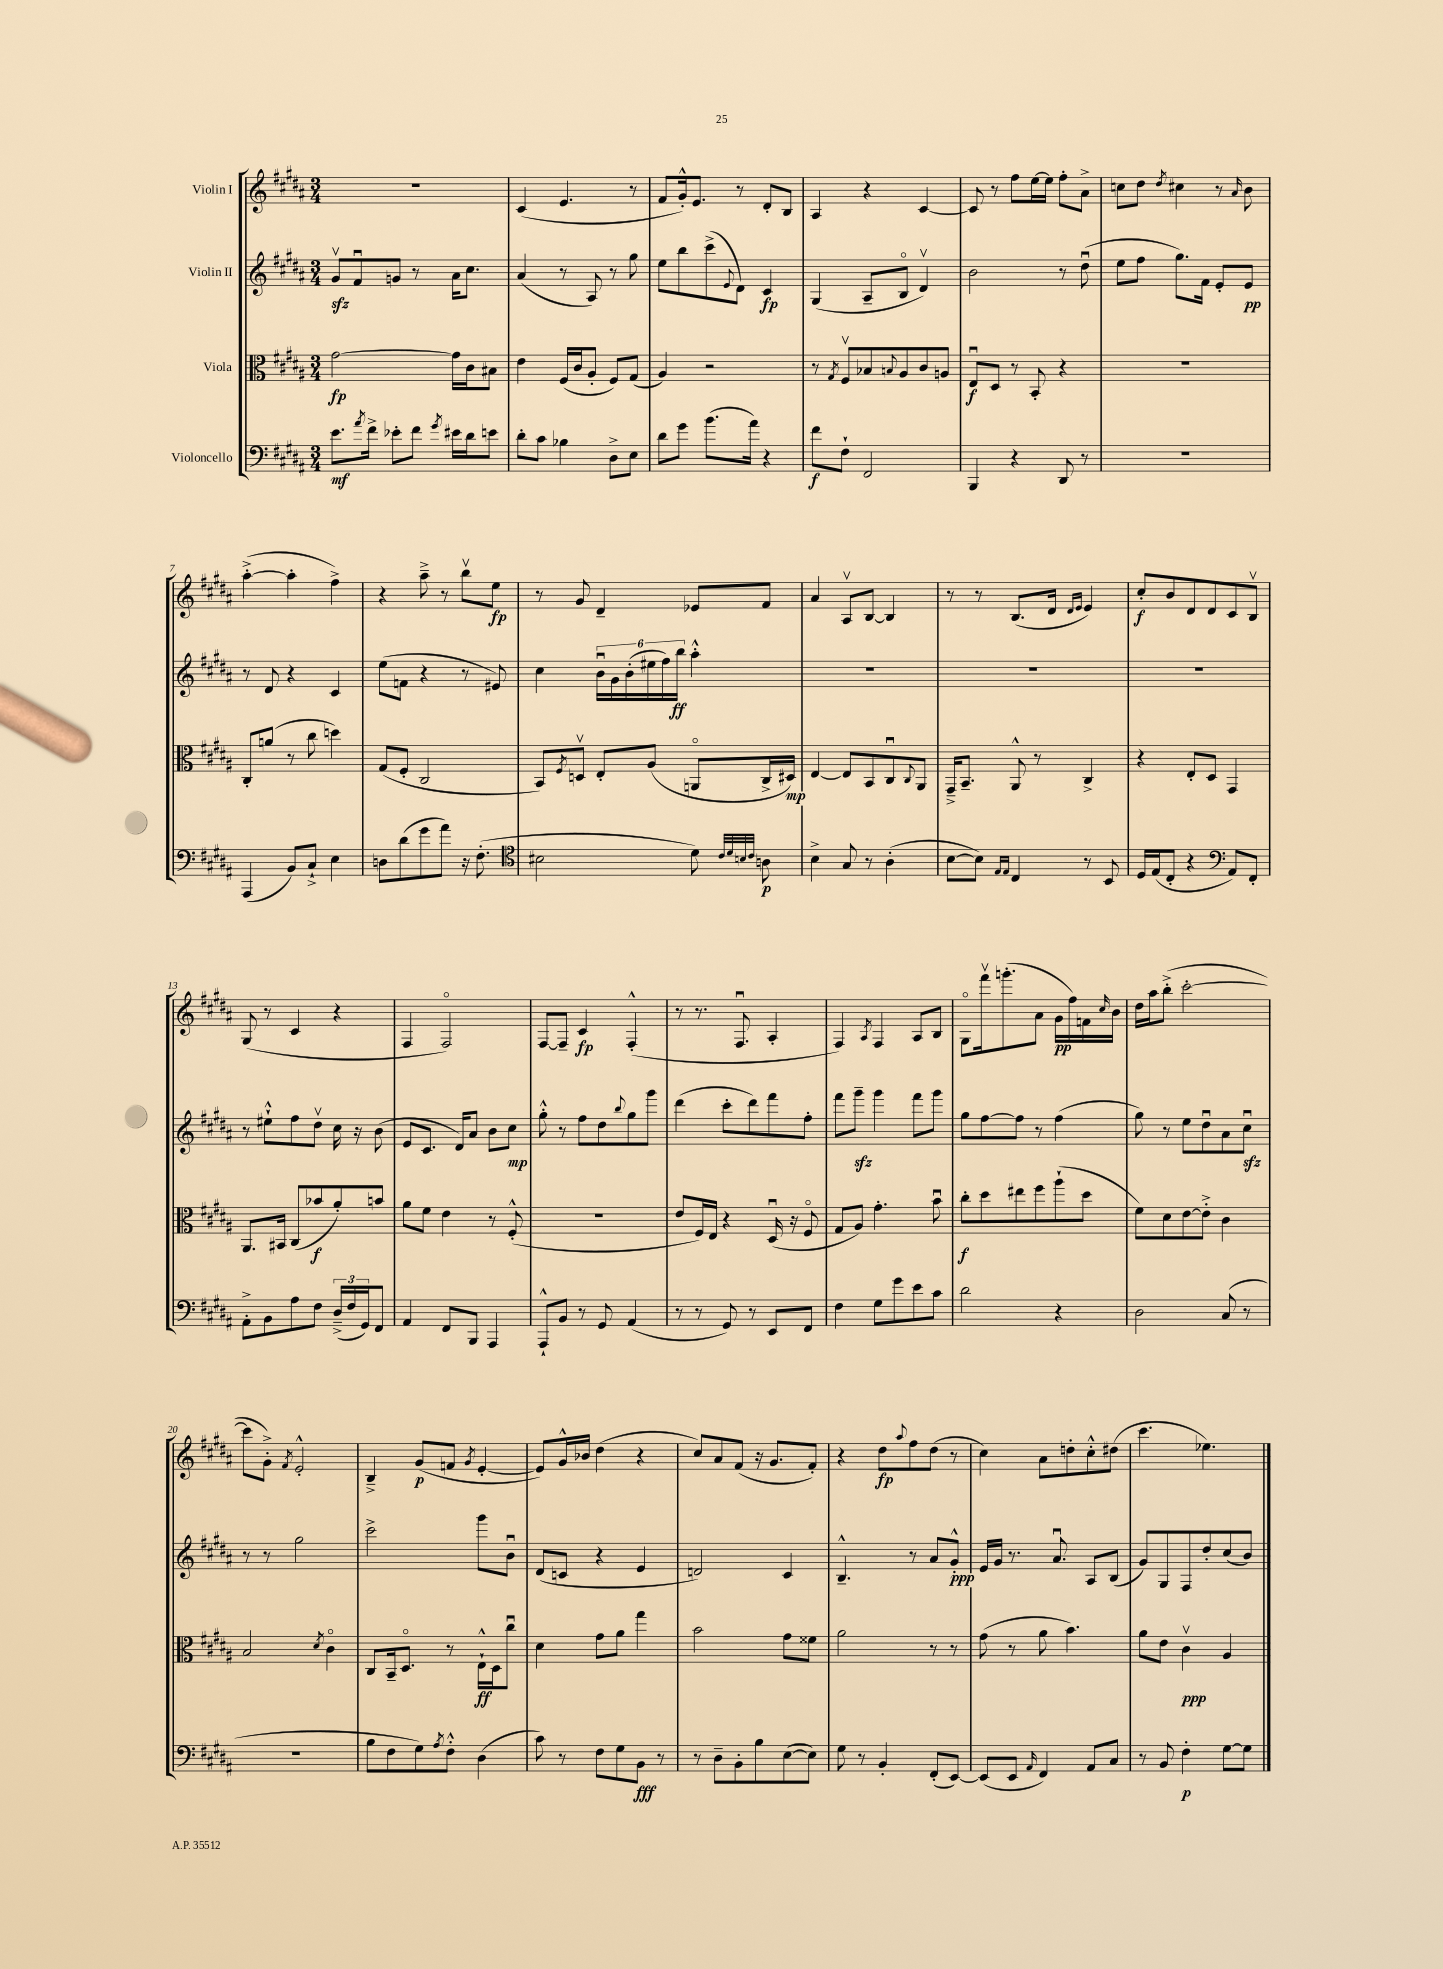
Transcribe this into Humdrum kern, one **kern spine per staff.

**kern	**dynam	**kern	**dynam	**kern	**dynam	**kern	**dynam
*part4	*part4	*part3	*part3	*part2	*part2	*part1	*part1
*staff4	*staff4	*staff3	*staff3	*staff2	*staff2	*staff1	*staff1
*I"Violoncello	*	*I"Viola	*	*I"Violin II	*	*I"Violin I	*
*clefF4	*	*clefC3	*	*clefG2	*	*clefG2	*
*k[f#c#g#d#a#]	*	*k[f#c#g#d#a#]	*	*k[f#c#g#d#a#]	*	*k[f#c#g#d#a#]	*
*M3/4	*	*M3/4	*	*M3/4	*	*M3/4	*
=1	=1	=1	=1	=1	=1	=1	=1
8.e\L	mf	[2g#\	fp	8g#zzv/L	.	2.r	.
.	.	.	.	8f#u/	.	.	.
8qa#/	.	.	.	.	.	.	.
16f#^\Jk	.	.	.	.	.	.	.
8e-X'\L	.	.	.	8gn/J	.	.	.
8f#\J	.	.	.	8r	.	.	.
8qg#/	.	.	.	.	.	.	.
16e#X\LL	.	16g#\LL]	.	16a#\KL	.	.	.
16d#\J	.	16c#\J	.	8.cc#\J	.	.	.
8en\J	.	8B#X\J	.	.	.	.	.
=2	=2	=2	=2	=2	=2	=2	=2
8d#'\L	.	4e\	.	(4a#/	.	(4c#/	.
8c#\J	.	.	.	.	.	.	.
4B-X\	.	(16F#/LL	.	8r	.	4.e/	.
.	.	16c#/J	.	.	.	.	.
.	.	8A#'/J	.	8A#/)	.	.	.
8D#^\L	.	8F#/L)	.	8r	.	.	.
8E\J	.	(8G#/J	.	8gg#\	.	8r	.
=3	=3	=3	=3	=3	=3	=3	=3
8d#\L	.	4A#/)	.	8ee\L	.	8f#/L	.
8g#\J	.	.	.	8bb\	.	16g#'^^/k)	.
.	.	.	.	.	.	8.e/J	.
(8.b\L	.	2r	.	(8ccc#^\	.	.	.
.	.	.	.	8qqe/	.	.	.
.	.	.	.	8d#\J)	.	8r	.
16a#\Jk)	.	.	.	.	.	.	.
4r	.	.	.	4c#/	fp	8d#'/L	.
.	.	.	.	.	.	8B/J	.
=4	=4	=4	=4	=4	=4	=4	=4
8f#\L	f	8r	.	(4G#/	.	4A#/	.
.	.	8qG#/	.	.	.	.	.
8F#`\J	.	8F#v/L	.	.	.	.	.
2FF#/	.	8B-X/	.	8A#~/L	.	4r	.
.	.	8qqBn/	.	.	.	.	.
.	.	8A#/	.	8B/J	.	.	.
.	.	8c#/	.	4d#v/)	.	[4c#/	.
.	.	8An/J	.	.	.	.	.
=5	=5	=5	=5	=5	=5	=5	=5
4BBB/	.	8Eu/L	f	2b\	.	8c#/]	.
.	.	8D#/J	.	.	.	8r	.
4r	.	8r	.	.	.	8ff#\L	.
.	.	8BB'/	.	.	.	[16ee\L	.
.	.	.	.	.	.	16ee\JJ]	.
8DD#/	.	4r	.	8r	.	8ff#'\L	.
8r	.	.	.	(8dd#u\	.	8a#^\J	.
=6	=6	=6	=6	=6	=6	=6	=6
2.r	.	2.r	.	8ee\L	.	8ccn\L	.
.	.	.	.	8ff#\J	.	8dd#\J	.
.	.	.	.	.	.	8qdd#/	.
.	.	.	.	8.gg#\L)	.	4cc#X\	.
.	.	.	.	16f#\Jk	.	.	.
.	.	.	.	8e'/L	.	8r	.
.	.	.	.	.	.	16qqa#/	.
.	.	.	.	8e/J	pp	8b\	.
!!LO:LB:g=z
=7	=7	=7	=7	=7	=7	=7	=7
(4AAA#/	.	8C#'/L	.	8r	.	([4aa#'^\	.
.	.	(8an/J	.	8d#/	.	.	.
8BB/L)	.	8r	.	4r	.	4aa#'\]	.
8C#`^/J	.	8cc#\	.	.	.	.	.
4E\	.	4ddn\)	.	4c#/	.	4ff#^\)	.
=8	=8	=8	=8	=8	=8	=8	=8
8Dn\L	.	(8G#/L	.	(8ee\L	.	4r	.
(8d#\	.	8F#'/J	.	8fn\J	.	.	.
8g#\	.	2C#/	.	4r	.	8aa#~^\	.
8a#\J)	.	.	.	.	.	8r	.
16r	.	.	.	8r	.	8bbv\L	.
(8.F#'\	.	.	.	.	.	.	.
.	.	.	.	8e#X/)	.	8ee\J	fp
=9	=9	=9	=9	=9	=9	=9	=9
*clefC4	*	*	*	*	*	*	*
2B#X\	.	8BB/L)	.	4cc#\	.	8r	.
.	.	8qF#/	.	.	.	.	.
.	.	8Dnv/J	.	.	.	8g#/	.
.	.	8E'/L	.	24bu\LL	.	4d#~/	.
.	.	.	.	24g#\	.	.	.
.	.	.	.	(24b'\	.	.	.
.	.	(8A#/J	.	24ee#X\	.	.	.
.	.	.	.	24ff#\)	.	.	.
.	.	.	.	24bb\JJ	ff	.	.
8d#\)	.	8AAn/L	.	4aa#'^^\	.	8e-X/L	.
32qqc#/LLL	.	.	.	.	.	.	.
32qqd#/	.	.	.	.	.	.	.
32qqBn/	.	.	.	.	.	.	.
32qqc#/JJJ	.	.	.	.	.	.	.
8An\	p	16C#^/L	.	.	.	8f#/J	.
.	.	16D#X/JJ)	mp	.	.	.	.
=10	=10	=10	=10	=10	=10	=10	=10
4B^\	.	[4E/	.	2.r	.	4a#/	.
8G#/	.	8E/L]	.	.	.	8A#v/L	.
8r	.	8BB/	.	.	.	[8B/J	.
(4A#'\	.	8C#u/	.	.	.	4B/]	.
.	.	8qqC#/	.	.	.	.	.
.	.	8AA#/J	.	.	.	.	.
=11	=11	=11	=11	=11	=11	=11	=11
[8B\L	.	16GG#~^/KL	.	2.r	.	8r	.
.	.	8.BB~/J	.	.	.	.	.
8B\J])	.	.	.	.	.	8r	.
16qqE/LL	.	.	.	.	.	.	.
16qqE/JJ	.	.	.	.	.	.	.
4C#/	.	8AA#^^/	.	.	.	(8.B/L	.
.	.	8r	.	.	.	.	.
.	.	.	.	.	.	16d#/Jk	.
.	.	.	.	.	.	16qqd#/LL	.
.	.	.	.	.	.	16qqe/JJ	.
8r	.	4C#^/	.	.	.	4e/)	.
8BB/	.	.	.	.	.	.	.
=12	=12	=12	=12	=12	=12	=12	=12
16D#/LL	.	4r	.	2.r	.	8cc#'/L	f
(16E/J	.	.	.	.	.	.	.
8C#'/J	.	.	.	.	.	8b/	.
4r	.	8E'/L	.	.	.	8d#/	.
.	.	8D#/J	.	.	.	8d#/	.
*clefF4	*	*	*	*	*	*	*
8AA#/L)	.	4GG#/	.	.	.	8c#/	.
8FF#'/J	.	.	.	.	.	8Bv/J	.
!!LO:LB:g=z
=13	=13	=13	=13	=13	=13	=13	=13
8AA#'^\L	.	8.AA#/L	.	8r	.	(8G#/	.
8BB\	.	.	.	8ee#X`^^\L	.	8r	.
.	.	16BB#X/Jk	.	.	.	.	.
8A#\	.	(8C#/L	.	8ff#\	.	4c#/	.
8F#\J	.	8b-X/	f	8dd#v\J	.	.	.
(24D#~^/LL	.	8a#'/)	.	16cc#\	.	4r	.
24F#/	.	.	.	.	.	.	.
.	.	.	.	16r	.	.	.
24GG#/J)	.	.	.	.	.	.	.
8FF#/J	.	8bn/J	.	(8b\	.	.	.
=14	=14	=14	=14	=14	=14	=14	=14
4AA#/	.	8a#\L	.	8e/L	.	4F#/	.
.	.	8f#\J	.	8.c#/J	.	.	.
8FF#/L	.	4e\	.	.	.	2F#/)	.
.	.	.	.	16d#/KL)	.	.	.
8BBB/J	.	.	.	8a#/J	.	.	.
4AAA#/	.	8r	.	8b\L	.	.	.
.	.	(8F#'^^/	.	8cc#\J	mp	.	.
=15	=15	=15	=15	=15	=15	=15	=15
8AAA#`^^/L	.	2.r	.	8gg#'^^\	.	[8F#/L	.
8BB/J	.	.	.	8r	.	8F#~/J]	.
8r	.	.	.	8ff#\L	.	4c#/	fp
8GG#/	.	.	.	8dd#\	.	.	.
.	.	.	.	8qqbb/	.	.	.
(4AA#/	.	.	.	8gg#\	.	(4F#'^^/	.
.	.	.	.	8ggg#\J	.	.	.
=16	=16	=16	=16	=16	=16	=16	=16
8r	.	8e/L	.	(4ddd#\	.	8r	.
8r	.	16F#/L)	.	.	.	8.r	.
.	.	16E/JJ	.	.	.	.	.
8GG#/)	.	4r	.	8ccc#'\L	.	.	.
.	.	.	.	.	.	8.F#u/	.
8r	.	.	.	8ddd#\)	.	.	.
8EE/L	.	(16D#u/	.	8fff#\	.	4A#'/	.
.	.	16r	.	.	.	.	.
8FF#/J	.	8F#/	.	8ff#'\J	.	.	.
=17	=17	=17	=17	=17	=17	=17	=17
4F#\	.	8G#/L	.	8fff#\L	.	4F#/)	.
.	.	8A#/J)	.	8ggg#zz~\J	.	.	.
.	.	.	.	.	.	8qA#/	.
8G#\L	.	4.g#'\	.	4ggg#\	.	4F#/	.
8g#\	.	.	.	.	.	.	.
8e\	.	.	.	8fff#\L	.	8A#/L	.
8c#\J	.	8bu\	.	8ggg#\J	.	8B/J	.
=18	=18	=18	=18	=18	=18	=18	=18
2d#\	.	8cc#'\L	f	8gg#\L	.	8G#\L	.
.	.	8dd#\	.	[8ff#\	.	16fff#v\k	.
.	.	.	.	.	.	(8.gggn'\	.
.	.	8ee#X\	.	8ff#\J]	.	.	.
.	.	8ff#\	.	8r	.	8a#\J	.
4r	.	(8aa#`\	.	(4ff#\	.	16g#\LL	pp
.	.	.	.	.	.	16ff#\)	.
.	.	8dd#\J	.	.	.	16fn\	.
.	.	.	.	.	.	16qqcc#/	.
.	.	.	.	.	.	16b\JJ	.
=19	=19	=19	=19	=19	=19	=19	=19
2D#\	.	8f#\L)	.	8gg#\)	.	16dd#\LL	.
.	.	.	.	.	.	16aa#\J	.
.	.	8d#\	.	8r	.	(8bb'^\J	.
.	.	[8e\	.	8ee\L	.	[2ccc#'\	.
.	.	8e'^\J]	.	8dd#u\	.	.	.
(8C#/	.	4c#\	.	8a#\	.	.	.
8r	.	.	.	8cc#zzu\J	.	.	.
!!LO:LB:g=z
=20	=20	=20	=20	=20	=20	=20	=20
2.r	.	2B/	.	8r	.	8ccc#\L]	.
.	.	.	.	8r	.	8g#'^\J)	.
.	.	.	.	.	.	8qf#/	.
.	.	.	.	2gg#\	.	2e'^^/	.
.	.	8qd#/	.	.	.	.	.
.	.	4c#\	.	.	.	.	.
=21	=21	=21	=21	=21	=21	=21	=21
8B\L	.	8C#/L	.	2ccc#^\	.	4B~^/	.
8F#\	.	16BB~/k	.	.	.	.	.
.	.	8.D#/J	.	.	.	.	.
8G#\)	.	.	.	.	.	(8g#/L	p
8qA#/	.	.	.	.	.	.	.
8F#'^^\J	.	8r	.	.	.	8fn/J	.
.	.	.	.	.	.	8qg#/	.
(4D#\	.	16E`^^\LL	ff	8ggg#\L	.	[4e'/	.
.	.	16D#\J	.	.	.	.	.
.	.	8cc#u\J	.	8bu\J	.	.	.
=22	=22	=22	=22	=22	=22	=22	=22
8c#\)	.	4d#\	.	(8d#/L	.	8e/L])	.
8r	.	.	.	8cn/J	.	16g#^^/L	.
.	.	.	.	.	.	16b-X/JJ	.
8F#\L	.	8g#\L	.	4r	.	(4dd#\	.
8G#\	.	8a#\J	.	.	.	.	.
8BB\J	fff	4gg#\	.	4e/	.	4r	.
8r	.	.	.	.	.	.	.
=23	=23	=23	=23	=23	=23	=23	=23
8r	.	2b\	.	2dn/)	.	8cc#/L)	.
8D#~\L	.	.	.	.	.	8a#/	.
8BB'\	.	.	.	.	.	(8f#/J	.
8B\	.	.	.	.	.	16r	.
.	.	.	.	.	.	8.g#/L	.
([8E\	.	8g#\L	.	4c#/	.	.	.
8E\J])	.	8f##X\J	.	.	.	8f#'/J)	.
=24	=24	=24	=24	=24	=24	=24	=24
8G#\	.	2a#\	.	4.B~^^/	.	4r	.
8r	.	.	.	.	.	.	.
4BB'/	.	.	.	.	.	8dd#\L	fp
.	.	.	.	.	.	8qqaa#/	.
.	.	.	.	8r	.	8ff#\	.
(8FF#'/L	.	8r	.	8a#/L	.	(8dd#\J	.
[8EE/J)	.	8r	.	8g#'^^/J	ppp	8r	.
=25	=25	=25	=25	=25	=25	=25	=25
(8EE/L]	.	(8g#\	.	16e/LL	.	4cc#\)	.
.	.	.	.	16g#/JJ	.	.	.
8EE/J	.	8r	.	8.r	.	.	.
16qqAA#/	.	.	.	.	.	.	.
4FF#/)	.	8a#\	.	.	.	8a#\L	.
.	.	.	.	8.a#u/	.	.	.
.	.	4.b\)	.	.	.	8ddn'\	.
8AA#/L	.	.	.	8A#/L	.	8cc#'^^\	.
8C#/J	.	.	.	(8B/J	.	(8dd#X\J	.
=26	=26	=26	=26	=26	=26	=26	=26
8r	.	8a#\L	.	8g#/L)	.	4.ccc#\	.
8BB/	.	8e\J	.	8G#/	.	.	.
4F#'\	p	4c#v\	ppp	8F#/	.	.	.
.	.	.	.	8dd#'/	.	4.ee-X\)	.
[8G#\L	.	4A#/	.	(8cc#/	.	.	.
8G#\J]	.	.	.	8b/J)	.	.	.
==	==	==	==	==	==	==	==
*-	*-	*-	*-	*-	*-	*-	*-
